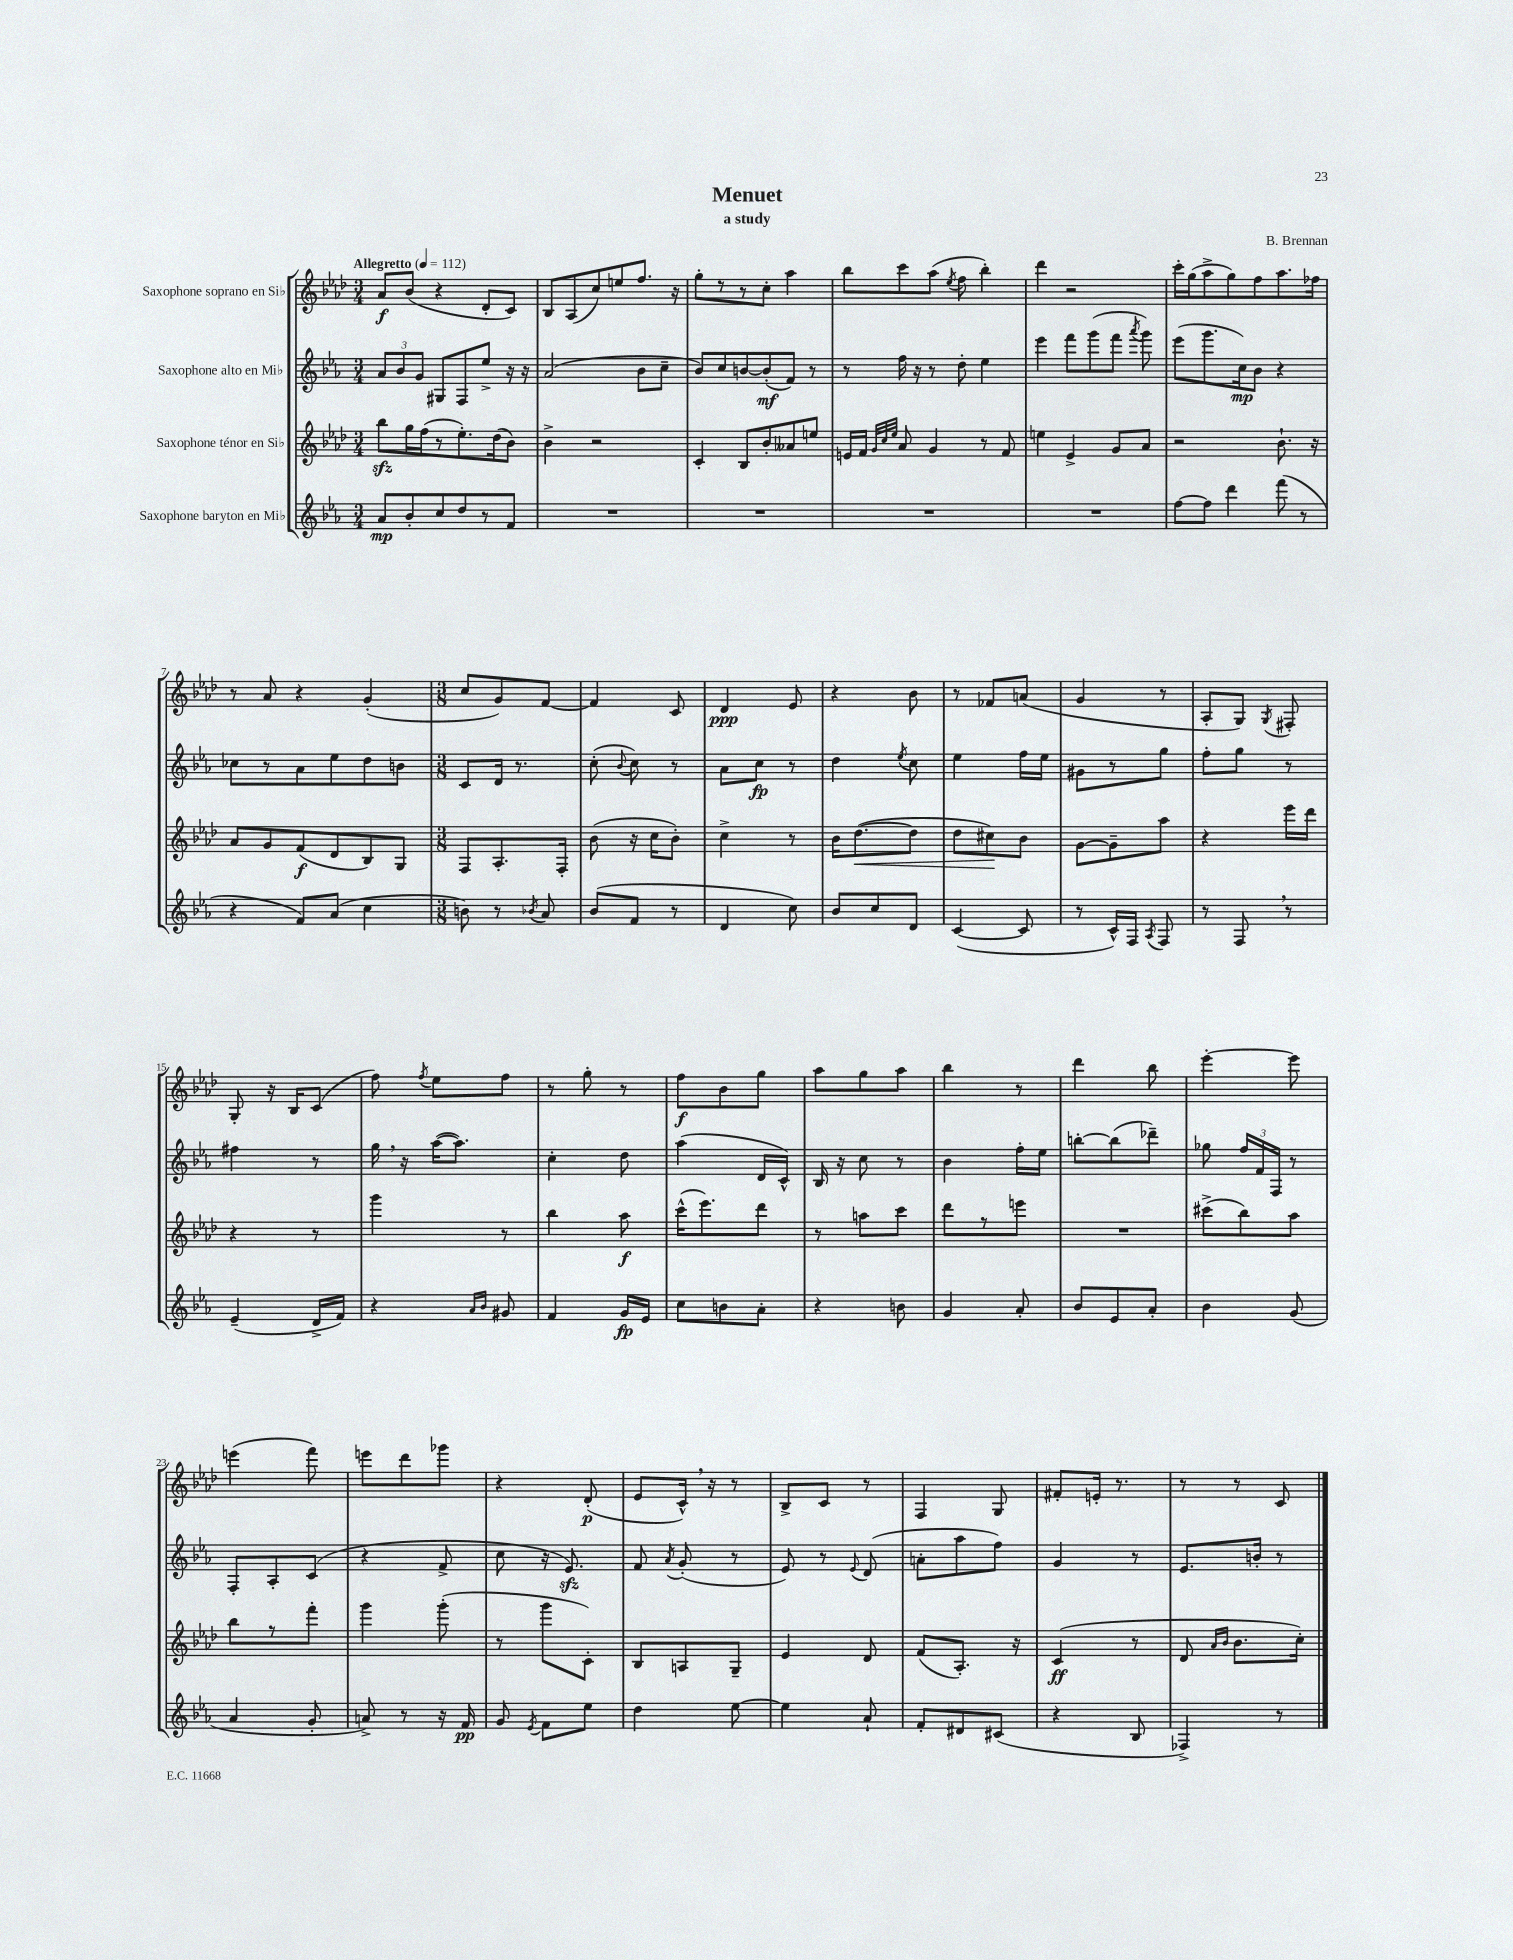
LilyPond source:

\header { title = "Menuet" composer = "B. Brennan" subtitle = "a study" }
<<
\new StaffGroup <<
\new Staff = "s0" \with { instrumentName = "Saxophone soprano en Sib" } {
    \clef treble \key aes \major \numericTimeSignature \time 3/4 \tempo "Allegretto" 4 = 112
    \autoBeamOff aes'8[\f bes'8]( r4 des'8[-. c'8]) |
    bes8[ aes8( c''8) e''8 f''8.] r16 |
    g''8[-. r8 r8 c''8]-. aes''4 |
    bes''8[ c'''8 aes''8]( \acciaccatura { ees''8 } f''8 bes''4-.) |
    des'''4 r2 |
    c'''16[-. g''16( aes''8-> g''8) f''8 aes''8. fes''16] |
    r8 aes'8 r4 g'4-.( |
    \numericTimeSignature \time 3/8 c''8[ g'8) f'8]~ |
    f'4 c'8 |
    des'4\ppp ees'8 |
    r4 bes'8 |
    r8 fes'8[ a'8]( |
    g'4 r8 |
    aes8[-. g8]) \acciaccatura { g8 } fis8-. |
    g8-. r16 bes16[ c'8]( |
    f''8) \acciaccatura { f''8 } ees''8[ f''8] |
    r8 g''8-. r8 |
    f''8[\f bes'8 g''8] |
    aes''8[ g''8 aes''8] |
    bes''4 r8 |
    des'''4 bes''8 |
    ees'''4~-. ees'''8 |
    e'''4( f'''8) |
    e'''8[ des'''8 ges'''8] |
    r4 des'8-.\p( |
    ees'8[ c'16]-^) \breathe r16 r8 |
    bes8[-> c'8] r8 |
    f4 g8 |
    fis'8[-. e'16]-. r8. |
    r8 r8 c'8 \bar "|." |
}
\new Staff = "s1" \with { instrumentName = "Saxophone alto en Mib" } {
    \clef treble \key ees \major \numericTimeSignature \time 3/4
    \autoBeamOff \tuplet 3/2 { aes'8[ bes'8 g'8] } gis8[ f8 ees''8]-> r16 r16 |
    aes'2( bes'8[ c''8]-- |
    bes'8[) c''8 b'8~ b'8-.\mf( f'8]) r8 |
    r8 f''16 r16 r8 d''8-. ees''4 |
    ees'''4 f'''8[ g'''8( f'''8] \acciaccatura { aes'''8 } g'''8) |
    ees'''8[( g'''8. c''16\mp) bes'8] r4 |
    ces''8[ r8 aes'8 ees''8 d''8 b'8] |
    \numericTimeSignature \time 3/8 c'8[ d'16] r8. |
    c''8-.( \appoggiatura { bes'8 } c''8) r8 |
    aes'8[ c''8]\fp r8 |
    d''4 \acciaccatura { ees''8 } c''8 |
    ees''4 f''16[ ees''16] |
    gis'8[ r8 g''8] |
    f''8[-. g''8] r8 |
    fis''4 r8 |
    g''16 \breathe r16 aes''16[~( aes''8.]) |
    c''4-. d''8 |
    aes''4( d'16[ c'16]-^) |
    bes16 r16 c''8 r8 |
    bes'4 f''16[-. ees''16] |
    b''8[~-. b''8( des'''8]--) |
    ges''8 \tuplet 3/2 { f''16[ f'16 f16] } r8 |
    f8[-. aes8-. c'8]( |
    r4 f'8-> |
    c''8 r16 ees'8.\sfz) |
    f'8 \acciaccatura { aes'8 } g'8-.( r8 |
    ees'8) r8 \appoggiatura { ees'8 } d'8( |
    a'8[-. aes''8 f''8]) |
    g'4 r8 |
    ees'8.[ b'16]-. r8 \bar "|." |
}
\new Staff = "s2" \with { instrumentName = "Saxophone ténor en Sib" } {
    \clef treble \key aes \major \numericTimeSignature \time 3/4
    \autoBeamOff bes''8[\sfz g''16 f''16( r8 ees''8.-.) des''16( bes'8]) |
    bes'4-> r2 |
    c'4-. bes8[ bes'8-. aeses'8 e''8] |
    e'16[ f'16] \grace { g'32[ c''32 ees''32] } aes'8 g'4 r8 f'8 |
    e''4 ees'4-> g'8[ aes'8] |
    r2 bes'8.-! r16 |
    aes'8[ g'8 f'8\f( des'8 bes8) g8] |
    \numericTimeSignature \time 3/8 f8[ aes8.-. f16]-. |
    bes'8( r16 c''16[ bes'8]-.) |
    c''4-> r8 |
    bes'16[ des''8.~\<( des''8] |
    des''8[ cis''8\!) bes'8] |
    g'8[~ g'8-- aes''8] |
    r4 ees'''16[ des'''16] |
    r4 r8 |
    g'''4 r8 |
    bes''4 aes''8\f |
    c'''16[-^( ees'''8.) des'''8] |
    r8 a''8[ c'''8] |
    des'''8[ r8 e'''8] |
    R4. |
    cis'''8[->( bes''8) aes''8] |
    bes''8[ r8 f'''8]-. |
    g'''4 g'''8-.( |
    r8 g'''8[ c'8]-.) |
    bes8[ a8 g8]-- |
    ees'4 des'8 |
    f'8[( aes8.]-.) r16 |
    c'4\ff( r8 |
    des'8 \grace { aes'16[ bes'16] } bes'8.[ c''16]-.) \bar "|." |
}
\new Staff = "s3" \with { instrumentName = "Saxophone baryton en Mib" } {
    \clef treble \key ees \major \numericTimeSignature \time 3/4
    \autoBeamOff aes'8[\mp bes'8-. c''8 d''8 r8 f'8] |
    R2. |
    R2. |
    R2. |
    R2. |
    f''8[~ f''8] d'''4 f'''8( r8 |
    r4 f'8[) aes'8]( c''4 |
    \numericTimeSignature \time 3/8 b'8) r8 \acciaccatura { bes'8 } aes'8 |
    bes'8[( f'8] r8 |
    d'4 c''8) |
    bes'8[ c''8 d'8] |
    c'4~( c'8 |
    r8 c'16[-^) f16] \acciaccatura { aes8 } f8 |
    r8 f8 \breathe r8 |
    ees'4--( d'16[-> f'16]) |
    r4 \grace { aes'16[ bes'16] } gis'8 |
    f'4 g'16[\fp ees'16] |
    c''8[ b'8 aes'8]-. |
    r4 b'8 |
    g'4 aes'8-. |
    bes'8[ ees'8 aes'8]-. |
    bes'4 g'8( |
    aes'4 g'8-. |
    a'8->) r8 r16 f'16\pp |
    g'8 \acciaccatura { ees'8 } f'8[ ees''8] |
    d''4 ees''8~ |
    ees''4 aes'8-! |
    f'8[-. dis'8 cis'8]( |
    r4 bes8 |
    fes4->) r8 \bar "|." |
}
>>
>>
